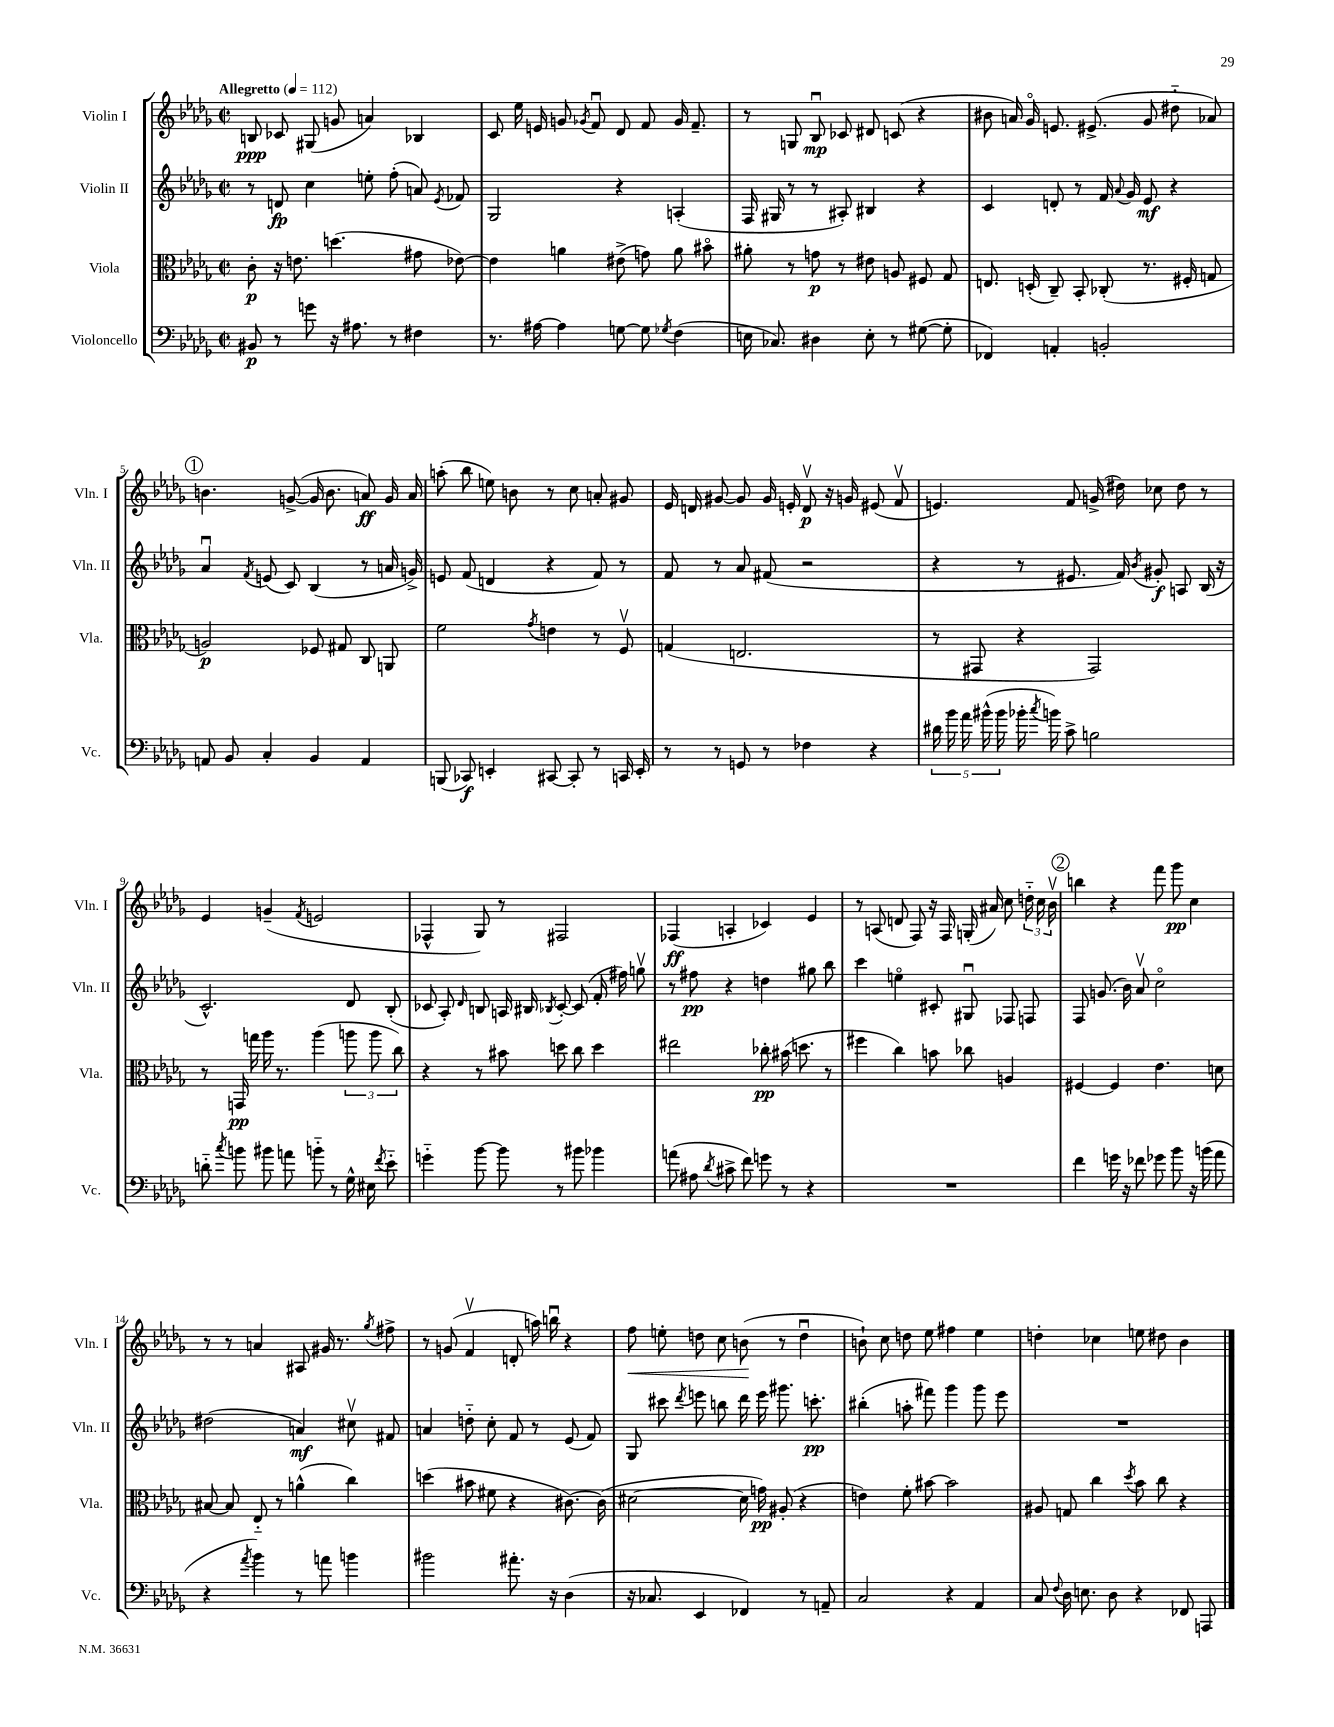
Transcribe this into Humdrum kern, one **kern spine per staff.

**kern	**kern	**kern	**kern
*staff4	*staff3	*staff2	*staff1
*clefF4	*clefC3	*clefG2	*clefG2
*k[b-e-a-d-g-]	*k[b-e-a-d-g-]	*k[b-e-a-d-g-]	*k[b-e-a-d-g-]
*M2/2	*M2/2	*M2/2	*M2/2
*met(c|)	*met(c|)	*met(c|)	*met(c|)
*MM112	*MM112	*MM112	*MM112
8BB#/	8c'\	8r	8B/
8r	16r	8d/	8c-/
.	8.e\	.	.
8g\	.	4cc\	(8G#/
16r	(4.dd\	.	8g/
8.A#\	.	.	.
.	.	8ee'\	4a/)
8r	.	(8ff'\	.
4F#\	8g#\	8a/)	4B-/
.	.	8qe-/	.
.	[8e-\)	8f-/	.
=	=	=	=
8.r	4e-\]	2G-/	8c/
.	.	.	16ee-\
[16A#\	.	.	16e/
4A#\]	4a\	.	8g/
.	.	.	8qg-/
.	.	.	8fu/
[8G\	(8e#^\	4r	8d-/
8G\]	8g\)	.	8f/
8qG-/	.	.	.
(4F\	8a\	(4A'/	16g-/
.	.	.	8.f~/
.	8b#o\	.	.
=	=	=	=
16E\	8a#'\	16F/	8r
8.C-/)	.	16G#/	.
.	8r	8r	8G/
4D#\	8g\	8r	8B-u/
.	8r	8A#'/)	8c-/
8E'\	8e#\	4B#/	8d#/
8r	8A/	.	(8c/
([8G#\	8F#/	4r	4r
8G#'\]	8G-/	.	.
=	=	=	=
4FF-/)	8.E/	4c/	8b#\
.	.	.	16a/)
.	(16D'/	.	16g-o/
4AA'/	8C~/)	8d'/	8.e/
.	8BB-'/	8r	.
.	.	.	(8.e#^/
2BB'/	(8C-'/	16f/	.
.	.	8qqa-/	.
.	.	16g-/	.
.	8.r	8e-/	8g-/
.	.	4r	8dd#'~\
.	16F#'/	.	.
.	8G/	.	8a-/)
=	=	=	=
8AA/	2A/)	4a-u/	4.b\
8BB-/	.	.	.
.	.	8qf/	.
4C'/	.	(8e/	.
.	.	8c/)	([8g^/
4BB-/	8F-/	(4B-/	16g/]
.	.	.	8.b\
.	8G#/	.	.
4AA/	8C/	8r	8a/)
.	8AA/	16a/	16g/
.	.	16g^/)	16a/
=	=	=	=
(8BBB/	2f\	8e/	(8aa'\
8CC-/)	.	(8f/	8bb-\
4EE'/	.	4d/	8ee\)
.	.	.	8b\
.	8qg-/	.	.
[8CC#/	4e\	4r	8r
8CC#'/]	.	.	8cc\
8r	8r	8f/)	8a'/
16CC/	8Fv/	8r	8g#/
16EE'/	.	.	.
=	=	=	=
8r	(4G/	8f/	16e-/
.	.	.	16d/
8r	.	8r	[8g#/
8GG/	2.E/	8a-/	8g#/]
8r	.	(8f#/	16g#/
.	.	.	16e'/
4F-\	.	2r	8dv/
.	.	.	16r
.	.	.	16g/
4r	.	.	(8e#/
.	.	.	8fv/
=	=	=	=
20d#\	8r	4r	4.e/)
20b-\	.	.	.
20a-\	.	.	.
.	8GG#/	.	.
(20b#^^\	.	.	.
20b#\	.	.	.
16b-'\	4r	8r	.
8qcc/	.	.	.
16b\)	.	.	.
8c^\	.	8.e#/	8f/
2B\	2GG#/)	.	(16g^/
.	.	16f/)	16dd#\)
.	.	8qb-/	.
.	.	8g#'/	8cc-\
.	.	8A/	8dd#\
.	.	(16B-/	8r
.	.	16r	.
=	=	=	=
8d'~\	8r	2.c^^/)	4e-/
8qcc/	.	.	.
8b\	16GG/	.	.
.	16gg\	.	.
8b#\	16aa-\	.	(4g~/
.	8.r	.	.
8a\	.	.	.
.	.	.	8qf/
8b'~\	(4aa-\	.	2e/
8r	.	.	.
16G-^^\	12aa\	8d-/	.
16E#\	.	.	.
.	12aa\	.	.
8qf/	.	.	.
8e-'~\	.	(8B-'/	.
.	12cc\)	.	.
=	=	=	=
4g'~\	4r	8c-/	4F-^^/
.	.	8A-'/)	.
.	.	16qqd-/	.
[8b-\	8r	8B/	8G-/)
8b-\]	8b#\	16A/	8r
.	.	16B#/	.
.	.	8qB-/	.
8r	8dd\	[8c-'/	2F#/
8b#\	8cc\	(8c-/]	.
4b-\	4dd\	16f'/	.
.	.	16ff#\)	.
.	.	8ggv\	.
=	=	=	=
(8a\	2ee#\	8r	(4F-/
8A#\	.	8ff#\	.
8qd-/	.	.	.
8c#^\	.	4r	4A'/
8f\)	.	.	.
8g\	8cc-'\	4dd\	4c-/)
8r	(16b#\	.	.
.	8.dd\	.	.
4r	.	8gg#\	4e-/
.	8r	8bb-\	.
=	=	=	=
1r	4ff#\	4ccc\	8r
.	.	.	(8A/
.	4cc\)	4eeo\	8d/
.	.	.	8F/)
.	8b\	8c#'/	16r
.	.	.	16F/
.	8cc-\	8G#u/	(16G'/
.	.	.	16a#/)
.	4A/	8F-/	8cc\
.	.	8F/	24dd'~\
.	.	.	24cc\
.	.	.	24b-v\
=	=	=	=
4f\	[4F#/	8F/	4bb\
.	.	(8.g/	.
16g\	4F#/]	.	4r
16r	.	16b-\)	.
8f-\	.	8a-v/	.
8g-\	4.e-\	2cco\	8fff\
8b-\	.	.	8ggg-\
16r	.	.	4cc\
(16b\	.	.	.
8a-\	8d\	.	.
=	=	=	=
4r	[8B#/	(2dd#\	8r
.	8B#/]	.	8r
8qa-/	.	.	.
4b-\)	8E-'~/	.	4a/
.	8r	.	.
8r	(4a^^\	4a/)	8A#/
8a\	.	.	16g#/
.	.	.	8.r
4b\	4cc\)	8cc#v\	.
.	.	.	8qgg-/
.	.	8f#/	8ff#^\
=	=	=	=
2b#\	(4dd\	4a/	8r
.	.	.	(8g/
.	8b#\	8dd'~\	4fv/
.	8f#\	8cc'\	.
8.a#'\	4r	8f/	8d'/
.	.	8r	16aa\)
16r	.	.	16bbu\
(4D-\	[8.c#\)	(8e-/	4r
.	.	8f/)	.
.	(16c#\]	.	.
=	=	=	=
16r	[2d#\	8G-/	8ff\
8.C-/	.	.	.
.	.	8ccc#\	8ee'\
.	.	8qddd-/	.
4EE-/	.	8eee\	8dd\
.	.	8bb\	8cc\
4FF-/)	16d#\]	16ddd-\	(8b\
.	16g\)	16eee\	.
.	(8A#'/	8.ggg#\	8r
8r	4r	.	4ddu\
.	.	8.ccc'\	.
8AA~/	.	.	.
=	=	=	=
2C/	4e\)	(4bb#'\	8b`\)
.	.	.	8cc\
.	8f'\	8aa'\	8dd\
.	[8b#\	8fff#\)	8ee-\
4r	2b#\]	4ggg-\	4ff#\
4AA-/	.	8ggg-\	4ee-\
.	.	8eee-\	.
=	=	=	=
8C/	8A#/	1r	4dd'\
8qqF/	.	.	.
16D-\	8G/	.	.
8.E\	.	.	.
.	4cc\	.	4cc-\
8D-\	.	.	.
.	8qdd-/	.	.
4r	8b-\	.	8ee\
.	8cc\	.	8dd#\
8FF-/	4r	.	4b-\
8AAA/	.	.	.
==	==	==	==
*-	*-	*-	*-
